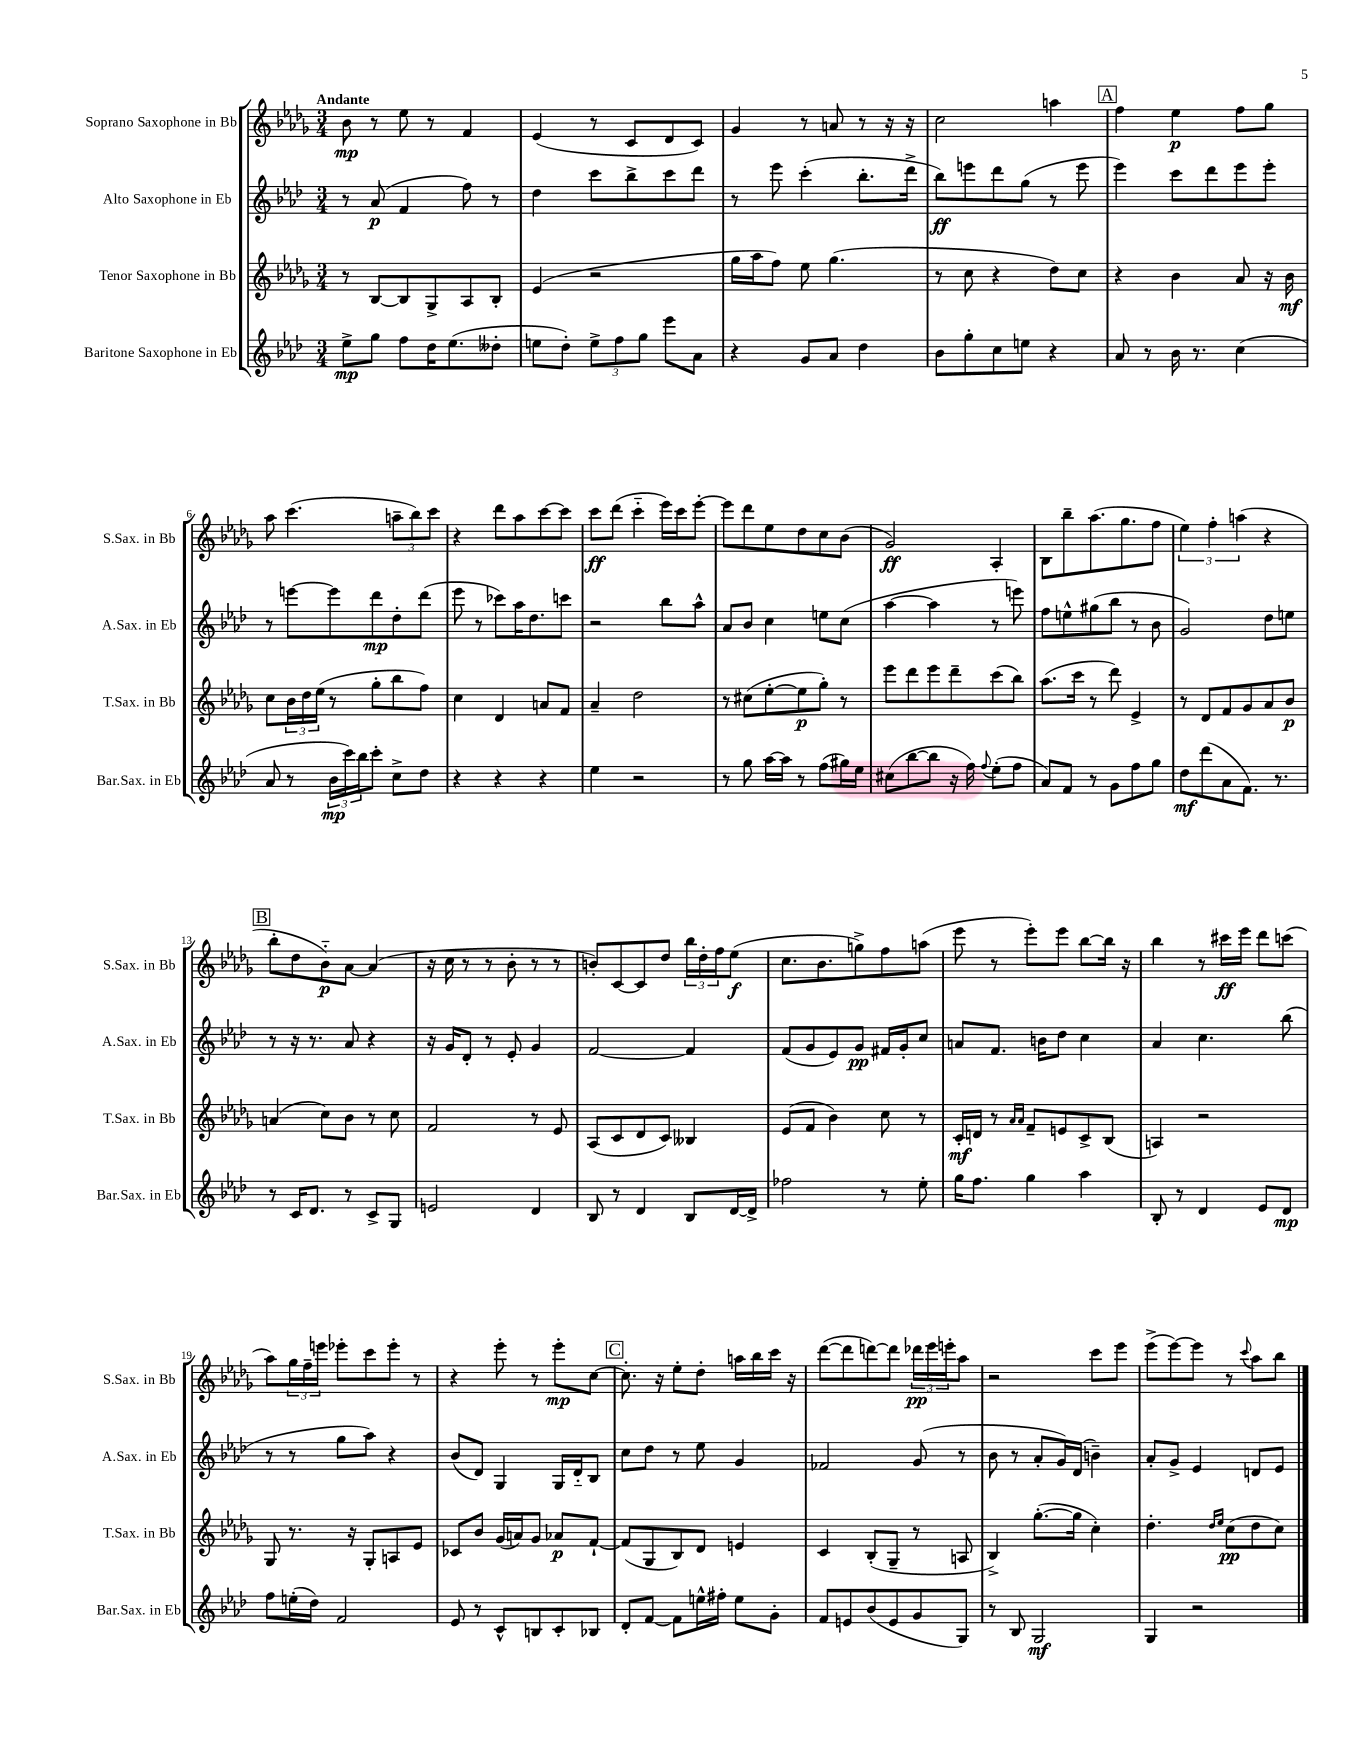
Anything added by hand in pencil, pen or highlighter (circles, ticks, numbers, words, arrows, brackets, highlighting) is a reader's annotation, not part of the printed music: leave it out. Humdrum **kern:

**kern	**kern	**kern	**kern
*staff4	*staff3	*staff2	*staff1
*clefG2	*clefG2	*clefG2	*clefG2
*k[b-e-a-d-]	*k[b-e-a-d-g-]	*k[b-e-a-d-]	*k[b-e-a-d-g-]
*M3/4	*M3/4	*M3/4	*M3/4
8ee-^	8r	8r	8b-
8gg	[8B-	(8a-	8r
8ff	8B-]	4f	8ee-
16dd-	8G-^	.	8r
(8.ee-	.	.	.
.	8A-	8ff)	4f
8dd--'	8B-'	8r	.
=	=	=	=
8ee	(4e-	4dd-	(4e-
8dd-')	.	.	.
12ee^	2r	8ccc	8r
12ff	.	.	.
.	.	8bb-^	8c
12gg	.	.	.
8eee-	.	8ccc	8d-
8a-	.	8ddd-	8c)
=	=	=	=
4r	16gg-	8r	4g-
.	16aa-	.	.
.	8ff)	8eee-	.
8g	8ee-	(4ccc'	8r
8a-	(4.gg-	.	8a
4dd-	.	8.bb-'	8r
.	.	.	16r
.	.	16ddd-^	16r
=	=	=	=
8b-	8r	8bb-)	2cc
8gg'	8cc	8eee	.
8cc	4r	8ddd-	.
8ee	.	(8gg	.
4r	8dd-)	8r	4aa
.	8cc	8eee	.
=	=	=	=
8a-	4r	4eee-)	4ff
8r	.	.	.
16b-	4b-	8ccc	4ee-
8.r	.	.	.
.	.	8ddd-	.
(4cc	8a-	8eee-	8ff
.	16r	8eee-'	8gg-
.	16b-	.	.
=	=	=	=
8a-	8cc	8r	8aa-
8r	24b-	[8eee	(4.ccc
.	24dd-	.	.
.	(24ee-	.	.
24b-	8r	8eee]	.
24ccc)	.	.	.
24bb-	.	.	.
8ccc'	8gg-'	8ddd-	.
8cc^	8bb-	8dd-'	12aa~
.	.	.	12bb-)
8dd-	8ff)	(8ddd-	.
.	.	.	12ccc
=	=	=	=
4r	4cc	8eee-	4r
.	.	8r	.
4r	4d-	8ccc-)	8ddd-
.	.	16aa-	8aa-
.	.	8.dd-	.
4r	8a	.	[8ccc
.	8f	8ccc	8ccc]
=	=	=	=
4ee-	4a-~	2r	8ccc
.	.	.	(8ddd-
2r	2dd-	.	4ccc'~
.	.	8bb-	16eee-)
.	.	.	16ccc
.	.	8aa-^^	[8eee-'
=	=	=	=
8r	8r	8a-	8eee-]
8gg	(8cc#	8b-	8ddd-
[16aa-	[8ee-'	4cc	8ee-
16aa-]	.	.	.
8r	8ee-]	.	8dd-
(8ff	8gg-')	8ee	8cc
16gg#)	8r	(8cc	(8b-
16ee-	.	.	.
=	=	=	=
(8cc#	8eee-	[4aa-	2g-)
[8bb-	8ddd-	.	.
8bb-]	8eee-	4aa-]	.
16r	8ddd-~	.	.
16ff)	.	.	.
8qqff	.	.	.
(8ee-'	(8ccc	8r	4A-'
8ff	8bb-)	8eee)	.
=	=	=	=
8a-)	(8.aa-	8ff	8B-
8f	.	8ee^^	8bb-~
.	16ccc	.	.
8r	8r	(8gg#	(8.aa-
8g	8ddd-)	8bb-	.
.	.	.	8.gg-
8ff	4e-^	8r	.
8gg	.	8b-	8ff
=	=	=	=
8dd-	8r	2g)	6ee-)
(8ddd-	8d-	.	.
.	.	.	6ff'
8a-	8f	.	.
.	.	.	(6aa
8.f)	8g-	.	.
.	8a-	8dd-	4r
8.r	.	.	.
.	8b-	8ee	.
=	=	=	=
8r	(4a	8r	8bb-'
16c	.	16r	8dd-
8.d-	.	8.r	.
.	8cc)	.	8b-'~)
8r	8b-	8a-	[8a-
8c^	8r	4r	(4a-]
8G	8cc	.	.
=	=	=	=
2e	2f	16r	16r
.	.	16g	16cc
.	.	8d-'	8r
.	.	8r	8r
.	.	8e-'	8b-'
4d-	8r	4g	8r
.	8e-	.	8r
=	=	=	=
8B-	(8A-	[2f	8b')
8r	8c	.	[8c
4d-	8d-	.	8c]
.	8c)	.	8dd-
8B-	4B--	4f]	24bb-
.	.	.	24dd-'
.	.	.	24ff
[16d-	.	.	(8ee-
16d-^]	.	.	.
=	=	=	=
2ff-	(8e-	(8f	8.cc
.	8f	8g	.
.	.	.	8.b-
.	4b-)	8e-)	.
.	.	8g	8gg^)
8r	8cc	16f#	8ff
.	.	16g'	.
8ee-'	8r	8cc	(8aa
=	=	=	=
16gg	16c'	8a	8eee-
8.ff	16d	.	.
.	8r	8.f	8r
.	16qqa-	.	.
.	16qqa-	.	.
4gg	8f~	.	8eee-')
.	.	16b	.
.	8e	8dd-	8eee-
4aa-	8c^	4cc	[8bb-
.	(8B-	.	16bb-]
.	.	.	16r
=	=	=	=
8B-'	4A)	4a-	4bb-
8r	.	.	.
4d-	2r	4.cc	8r
.	.	.	16ccc#
.	.	.	16eee-
8e-	.	.	8ddd-
8d-	.	(8bb-	(8ccc
=	=	=	=
8ff	8G-	8r	8aa-)
(16ee'	8.r	8r	24gg-
.	.	.	24ff~
16dd-)	.	.	.
.	.	.	24eee
2f	.	8gg	8eee-'
.	16r	.	.
.	8G-'	8aa-)	8ccc
.	8A	4r	8eee-'
.	8e-	.	8r
=	=	=	=
8e-	8c-	(8b-	4r
8r	8b-	8d-)	.
8c^^	(16g-	4G	8eee-'
.	16a)	.	.
8B	8g-	.	8r
8c'	8a-	16G	8eee-'
.	.	16d-'~	.
8B-	[8f`	8B-	[8cc
=	=	=	=
8d-'	(8f]	8cc	8.cc']
[8f	8G-	8dd-	.
.	.	.	16r
8f]	8B-)	8r	8ee-'
16ee^^	8d-	8ee-	8dd-'
16ff#'	.	.	.
8ee	4e	4g	16aa
.	.	.	16bb-
8g'	.	.	16ccc
.	.	.	16r
=	=	=	=
8f	4c	2f-	([8ddd-
8e	.	.	8ddd-]
(8b-	(8B-'	.	[8ddd)
8e	8G-~	.	8ddd]
8g	8r	(8g	24ddd-
.	.	.	24eee-
.	.	.	24eee'
8G)	8A	8r	8aa-
=	=	=	=
8r	4B-^)	8b-	2r
8B-	.	8r	.
2G	([8.gg-'	8a-'	.
.	.	16g)	.
.	16gg-]	(16d-	.
.	4cc')	4b~)	8ccc
.	.	.	8eee-
=	=	=	=
4G	4.dd-'	8a-'	(8eee-^
.	.	8g^	[8eee-)
2r	.	4e-	8eee-]
.	16qqdd-	.	.
.	16qqee-	.	.
.	(8cc	.	8r
.	.	.	8qqccc
.	8dd-	8d	8aa-
.	8cc)	8e-	8bb-
==	==	==	==
*-	*-	*-	*-
